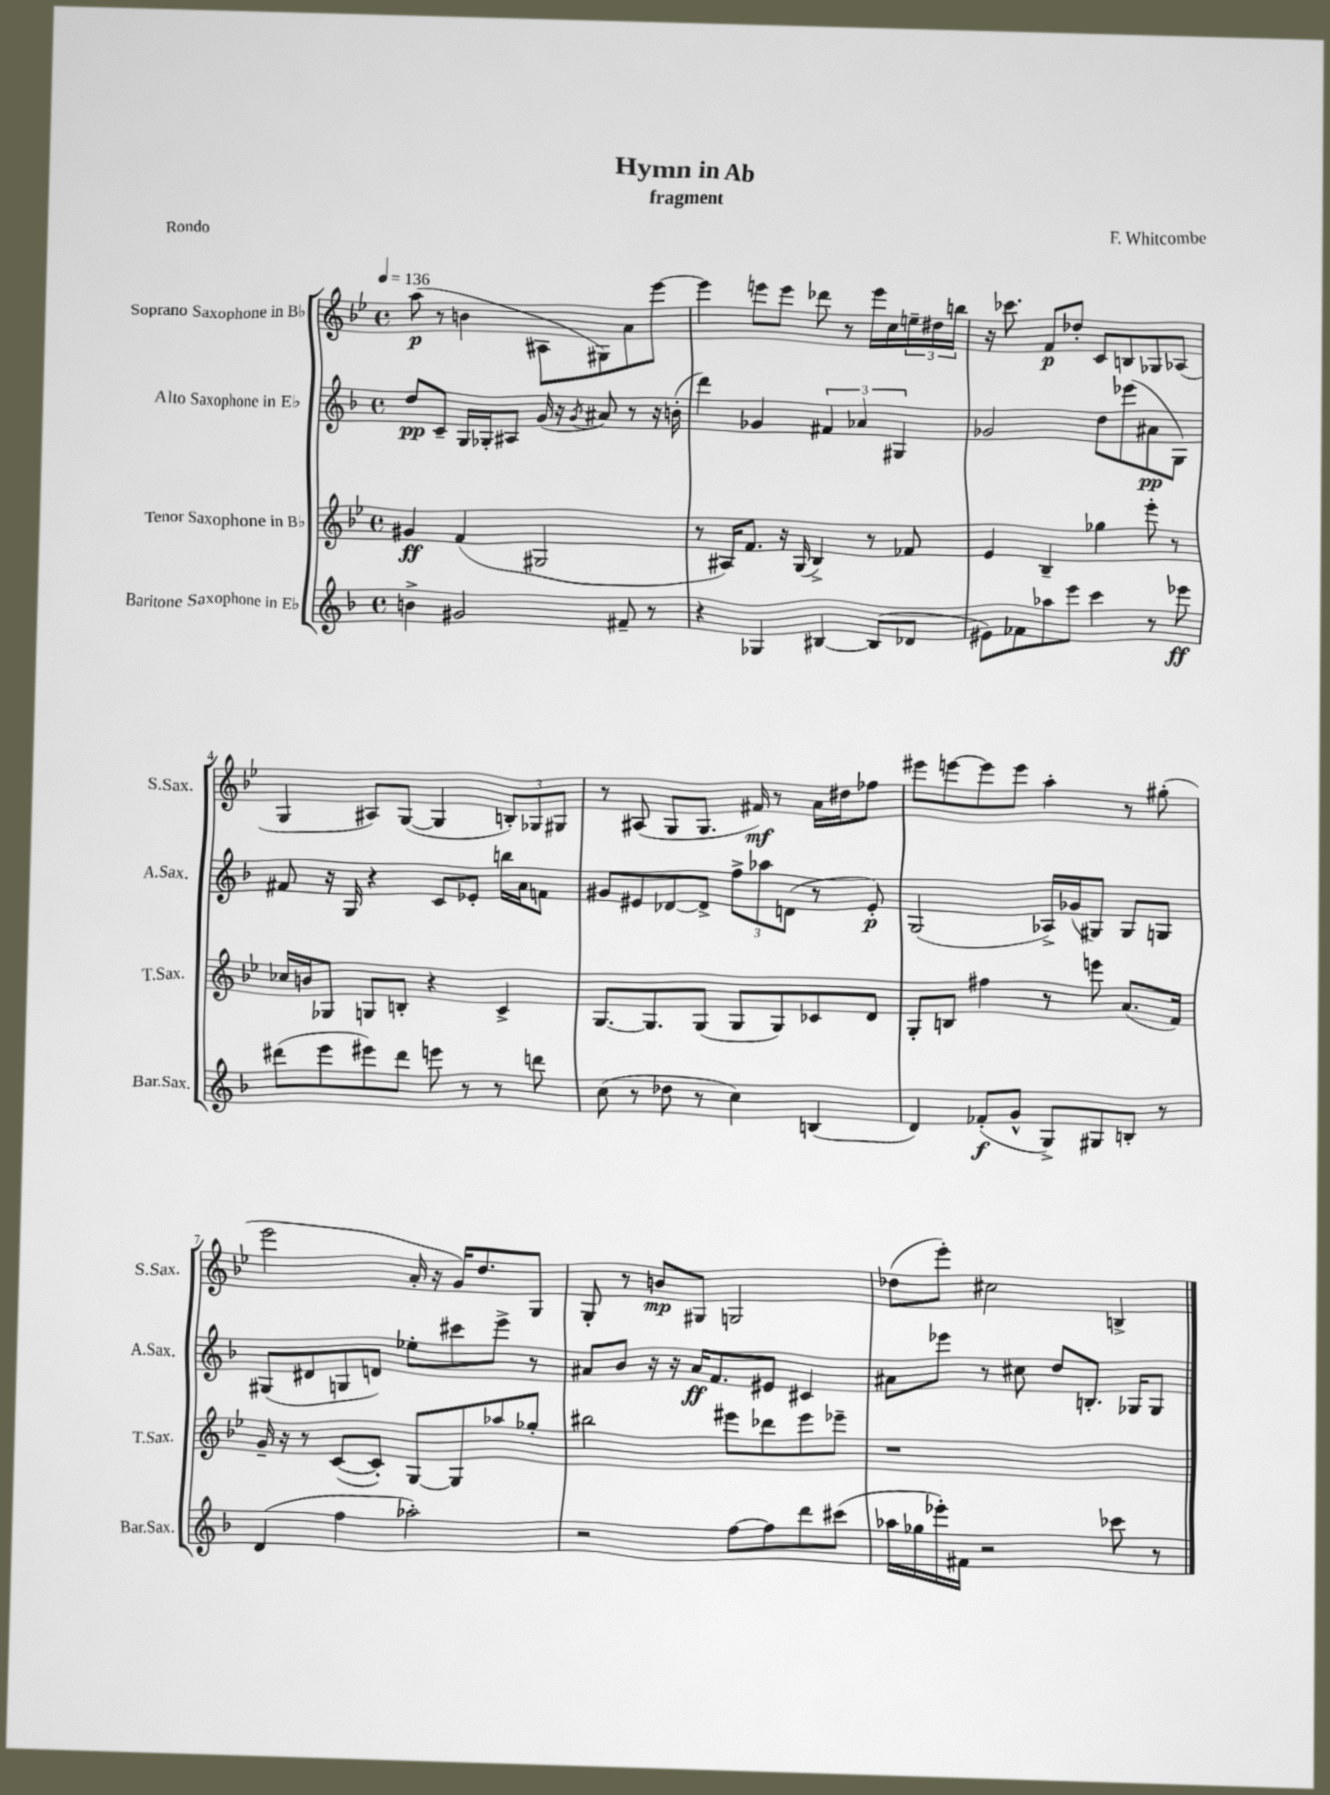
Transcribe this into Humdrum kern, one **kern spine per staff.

**kern	**dynam	**kern	**dynam	**kern	**dynam	**kern	**dynam
*part4	*part4	*part3	*part3	*part2	*part2	*part1	*part1
*staff4	*staff4	*staff3	*staff3	*staff2	*staff2	*staff1	*staff1
*I"Baritone Saxophone in E♭	*	*I"Tenor Saxophone in B♭	*	*I"Alto Saxophone in E♭	*	*I"Soprano Saxophone in B♭	*
*I'Bar.Sax.	*	*I'T.Sax.	*	*I'A.Sax.	*	*I'S.Sax.	*
*clefG2	*	*clefG2	*	*clefG2	*	*clefG2	*
*k[b-]	*	*k[b-e-]	*	*k[b-]	*	*k[b-e-]	*
*M4/4	*	*M4/4	*	*M4/4	*	*M4/4	*
*met(c)	*	*met(c)	*	*met(c)	*	*met(c)	*
*MM136	*	*MM136	*	*MM136	*	*MM136	*
=1	=1	=1	=1	=1	=1	=1	=1
4bn^\	.	4g#X/	ff	8dd/L	pp	(8aa\	p
.	.	.	.	8c~/J	.	8r	.
2g#X/	.	(4f/	.	16G/LL	.	4bn\	.
.	.	.	.	16G-X'/J	.	.	.
.	.	.	.	8A#X/J	.	.	.
.	.	2G#X/	.	(16g/	.	8A#X\L	.
.	.	.	.	16r	.	.	.
.	.	.	.	8qg/	.	.	.
.	.	.	.	8a#X/)	.	8G#X\)	.
8f#X~/	.	.	.	8r	.	8a\	.
8r	.	.	.	16r	.	[8eee-\J	.
.	.	.	.	(16bn'\	.	.	.
=2	=2	=2	=2	=2	=2	=2	=2
4r	.	8r	.	4ddd\)	.	4eee-\]	.
.	.	16A#X/KL)	.	.	.	.	.
.	.	8.f/J	.	.	.	.	.
4G-X/	.	.	.	4g-X/	.	8eeen\L	.
.	.	16r	.	.	.	8eee\J	.
.	.	(16G/	.	.	.	.	.
[4B#X/	.	4B-^/)	.	6f#X/	.	8ddd-X\	.
.	.	.	.	.	.	8r	.
.	.	.	.	6a-X/	.	.	.
(8B#/L]	.	8r	.	.	.	16eee\LL	.
.	.	.	.	.	.	16cc\	.
.	.	.	.	6G#X/	.	.	.
8d-X/J	.	8f-X/	.	.	.	24een~\	.
.	.	.	.	.	.	24dd#X\	.
.	.	.	.	.	.	24bbn\JJ	.
=3	=3	=3	=3	=3	=3	=3	=3
8e#X\L)	.	4e-/	.	2g-X/	.	16r	.
.	.	.	.	.	.	8.ccc-X\	.
8f-X\	.	.	.	.	.	.	.
8aa-X\	.	4B-~/	.	.	.	8f/L	p
8eee\J	.	.	.	.	.	8dd-X'/J	.
4ccc\	.	4gg-X\	.	8dd\L	.	8c/L	.
.	.	.	.	(8eee-X\	.	8Bn/	.
8r	.	8eee-'\	.	8a#X\	pp	8G-X/	.
8eee-X\	ff	8r	.	8G\J)	.	(8A-X/J	.
!!LO:LB:g=z
=4	=4	=4	=4	=4	=4	=4	=4
(8ddd#X\L	.	16cc-X/LL	.	8f#X/	.	4G/	.
.	.	16bn/J	.	.	.	.	.
8eee\	.	8G-X/J	.	16r	.	.	.
.	.	.	.	16G/	.	.	.
8eee#X\)	.	8Gn/L	.	4r	.	8A#X/L)	.
8ddd#\J	.	8Bn'/J	.	.	.	([8G/J	.
8eeen\	.	4r	.	8c/L	.	4G/]	.
8r	.	.	.	8e-X'/J	.	.	.
8r	.	4c^/	.	16bbn\LL	.	12Bn'/L)	.
.	.	.	.	16a\J	.	.	.
.	.	.	.	.	.	12G-X/	.
8dddn\	.	.	.	8fn\J	.	.	.
.	.	.	.	.	.	12G#X/J	.
=5	=5	=5	=5	=5	=5	=5	=5
(8cc\	.	[8.G/L	.	8g#X/L	.	8r	.
8r	.	.	.	8e#X/	.	(8A#X/	.
.	.	8.G/]	.	.	.	.	.
8dd-X\	.	.	.	[8d-X/	.	8G/L	.
8r	.	(8G/J	.	8d-^/J]	.	8.G/J	.
4cc\)	.	8G/L	.	12ff^\L	.	.	.
.	.	.	.	.	.	16f#X/)	mf
.	.	.	.	12aa-X\	.	.	.
.	.	8G/)	.	.	.	8r	.
.	.	.	.	(12dn\J	.	.	.
(4Bn/	.	8c-X/	.	8r	.	16a\LL	.
.	.	.	.	.	.	16dd#X\J	.
.	.	8d/J	.	8e#'/)	p	8ff-X\J	.
=6	=6	=6	=6	=6	=6	=6	=6
4d/)	.	8G'/L	.	(2G/	.	8eee#X\L	.
.	.	8Bn/J	.	.	.	[8eeen\	.
(8f-X'/L	f	4ff#X\	.	.	.	8eee\]	.
8g^^/J	.	.	.	.	.	8eee\J	.
8G^/L)	.	8r	.	16A-X^/LL)	.	4aa'\	.
.	.	.	.	(16g-X/J	.	.	.
8G#X/	.	8eeen\	.	8G#X/J)	.	.	.
8Bn'/J	.	(8.a/L	.	8G#/L	.	8r	.
8r	.	.	.	8Gn/J	.	(8gg#X'\	.
.	.	16f/Jk)	.	.	.	.	.
!!LO:LB:g=z
=7	=7	=7	=7	=7	=7	=7	=7
(4d/	.	16g~/	.	(8G#X/L	.	2eee-\	.
.	.	16r	.	.	.	.	.
.	.	8r	.	8d#X/	.	.	.
4ff\	.	([8c/L	.	8Gn/	.	.	.
.	.	8c'/J])	.	8dn/J)	.	.	.
2aa-X'\)	.	[8G/L	.	8ee-X'\L	.	16a'/	.
.	.	.	.	.	.	16r	.
.	.	8G/]	.	8ccc#X\	.	16g/KL)	.
.	.	.	.	.	.	8.dd/	.
.	.	8aa-X/	.	8eee^\J	.	.	.
.	.	8gg-X'/J	.	8r	.	8G/J	.
=8	=8	=8	=8	=8	=8	=8	=8
2r	.	2bb#X\	.	8a#X/L	.	8G'/	.
.	.	.	.	8b-/J	.	8r	.
.	.	.	.	16r	.	8bn/L	mp
.	.	.	.	16r	.	.	.
.	.	.	.	16a#/KL	ff	8G#X/J	.
.	.	.	.	8.f/	.	.	.
[8ff\L	.	8eee#X\L	.	.	.	2Gn/	.
8ff\]	.	8ddd-X\	.	8e#X/J	.	.	.
8ddd\	.	8eee#\	.	4c#X/	.	.	.
(8ccc#X\J	.	8eee-X~\J	.	.	.	.	.
=9	=9	=9	=9	=9	=9	=9	=9
16aa-X\LL	.	1r	.	8a#X\L	.	(8dd-X\L	.
16gg-X\	.	.	.	.	.	.	.
16eee-X'\)	.	.	.	8eee-X\J	.	8eee-'\J)	.
16f#X\JJ	.	.	.	.	.	.	.
2r	.	.	.	8r	.	2cc#X\	.
.	.	.	.	8cc#X\	.	.	.
.	.	.	.	8dd/L	.	.	.
.	.	.	.	8.Bn'/J	.	.	.
8ccc-X\	.	.	.	.	.	4Bn^/	.
.	.	.	.	16G-X/KL	.	.	.
8r	.	.	.	8G-/J	.	.	.
==	==	==	==	==	==	==	==
*-	*-	*-	*-	*-	*-	*-	*-
